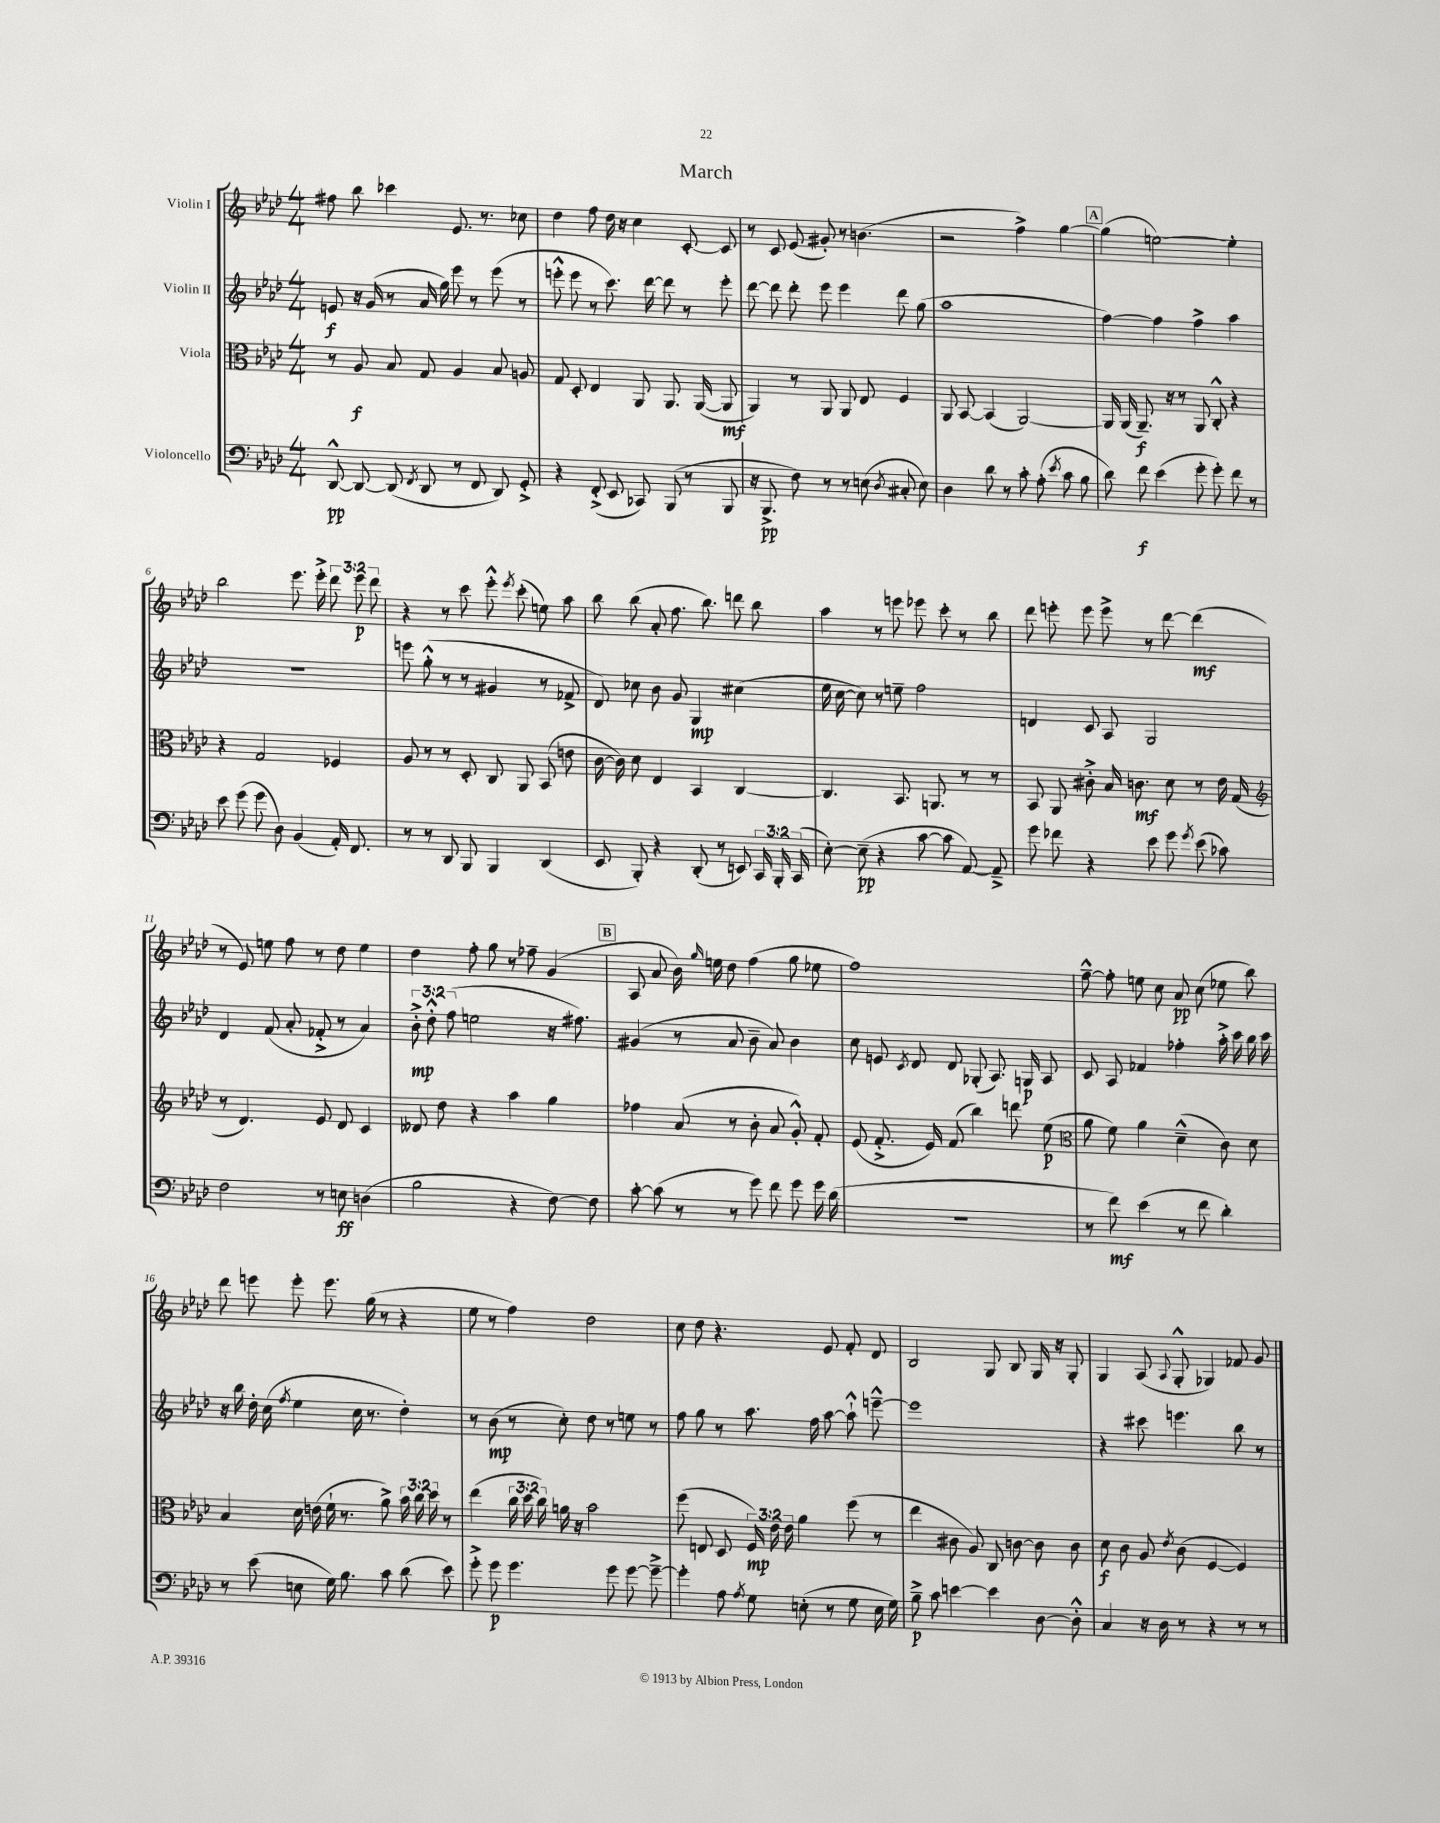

**kern	**dynam	**kern	**dynam	**kern	**dynam	**kern	**dynam
*part4	*part4	*part3	*part3	*part2	*part2	*part1	*part1
*staff4	*staff4	*staff3	*staff3	*staff2	*staff2	*staff1	*staff1
*I"Violoncello	*	*I"Viola	*	*I"Violin II	*	*I"Violin I	*
*clefF4	*	*clefC3	*	*clefG2	*	*clefG2	*
*k[b-e-a-d-]	*	*k[b-e-a-d-]	*	*k[b-e-a-d-]	*	*k[b-e-a-d-]	*
*M4/4	*	*M4/4	*	*M4/4	*	*M4/4	*
=1	=1	=1	=1	=1	=1	=1	=1
[8DD-^^/	pp	8r	.	8en/	f	8ff#X\	.
8DD-/_	.	8A-/	f	16r	.	8bb-\	.
.	.	.	.	(16g/	.	.	.
(8DD-/]	.	8B-/	.	8r	.	4ccc-X\	.
8qFF/	.	.	.	.	.	.	.
8DD-/	.	8G/	.	16a-/	.	.	.
.	.	.	.	16gg\)	.	.	.
8r	.	4A-/	.	8eee-\	.	8.e-/	.
8FF/	.	.	.	8r	.	.	.
.	.	.	.	.	.	8.r	.
8DD-/)	.	8B-/	.	(8eee-\	.	.	.
8GG'^/	.	8An/	.	8r	.	8cc-X\	.
=2	=2	=2	=2	=2	=2	=2	=2
4r	.	8G/	.	8eeen'^^\	.	4dd-\	.
.	.	8D-'/	.	8eee\	.	.	.
(8FF'^/	.	4E-/	.	8r	.	8ff\	.
8EE-/	.	.	.	8.ccc\)	.	16dd-\	.
.	.	.	.	.	.	16r	.
8CC-X/)	.	8AA-/	.	.	.	4cc\	.
.	.	.	.	[16ddd-\	.	.	.
(8BBB-/	.	8.AA-/	.	8ddd-\]	.	.	.
8r	.	.	.	8r	.	[8c'/	.
.	.	([16AA-/	.	.	.	.	.
8BBB-/	.	8AA-/]	mf	8eee'\	.	8c/]	.
=3	=3	=3	=3	=3	=3	=3	=3
16r	.	4AA-/)	.	[8ddd-\	.	8r	.
8.BBB-^/	pp	.	.	.	.	.	.
.	.	.	.	8ddd-\]	.	8c/	.
8F\)	.	8r	.	8ddd-'\	.	(8e-/	.
8r	.	8AA-/	.	8eee-\	.	8g#X'/)	.
8r	.	8AA-/	.	4eee-\	.	8r	.
(8En\	.	8E-/	.	.	.	(4.bn\	.
8qD-/	.	.	.	.	.	.	.
8C#X'/	.	4F/	.	8ddd-\	.	.	.
8E\)	.	.	.	(8gg\	.	.	.
=4	=4	=4	=4	=4	=4	=4	=4
4D-\	.	8AA-/	.	1aa-	.	2r	.
.	.	[8BB-/	.	.	.	.	.
8d-\	.	(4BB-/]	.	.	.	.	.
8r	.	.	.	.	.	.	.
8c'\	.	[2AA-/)	.	.	.	4ff^\)	.
(8A-'\	.	.	.	.	.	.	.
8qe-/	.	.	.	.	.	.	.
8c\	.	.	.	.	.	[4gg\	.
8B-\	.	.	.	.	.	.	.
!!LO:REH:place=s1:t=A
=5	=5	=5	=5	=5	=5	=5	=5
8d-\)	.	16AA-/]	.	[4ff\)	.	(4gg\]	.
.	.	(16AA-/	.	.	.	.	.
8f\	f	8.AA-~/)	f	.	.	.	.
(4e-\	.	.	.	4ff\]	.	[2een\)	.
.	.	16r	.	.	.	.	.
.	.	8r	.	.	.	.	.
8g'\	.	8AA-/	.	4ff^\	.	.	.
8g'\)	.	8C'^^/	.	.	.	.	.
8f\	.	4r	.	4aa-\	.	4ee'\]	.
8r	.	.	.	.	.	.	.
!!LO:LB:g=z
=6	=6	=6	=6	=6	=6	=6	=6
8e-\	.	4r	.	1r	.	2bb-\	.
(8g\	.	.	.	.	.	.	.
8g\	.	2G/	.	.	.	.	.
8D-\)	.	.	.	.	.	.	.
(4BB-/	.	.	.	.	.	8.eee-\	.
.	.	.	.	.	.	16eee-'^\	.
16AA-'/)	.	4F-X/	.	.	.	12ddd-\	.
8.FF/	.	.	.	.	.	.	.
.	.	.	.	.	.	12eee-\	p
.	.	.	.	.	.	12ddd-\	.
=7	=7	=7	=7	=7	=7	=7	=7
8r	.	8A-/	.	8eeen\	.	4r	.
8r	.	8r	.	(8gg'^^\	.	.	.
8DD-/	.	8r	.	8r	.	8r	.
8BBB-/	.	8D-'/	.	8r	.	8ccc\	.
4BBB-/	.	8C/	.	4g#X/	.	8eee-'^^\	.
.	.	.	.	.	.	8qeee-/	.
.	.	8AA-/	.	.	.	(8ccc'\	.
(4DD-/	.	(8BB-/	.	8r	.	8een\)	.
.	.	8en\	.	8f-X^/	.	8aa-\	.
=8	=8	=8	=8	=8	=8	=8	=8
8EE-/	.	[16c\	.	8d-/)	.	8bb-\	.
.	.	16c\])	.	.	.	.	.
8BBB-'/)	.	8d-\	.	8cc-X\	.	(8bb-\	.
4r	.	4E-/	.	8b-\	.	8a-'/	.
.	.	.	.	8g/	.	8.ff\	.
(8DD-'/	.	4BB-/	.	4G/	mp	.	.
.	.	.	.	.	.	8.bb-\)	.
8r	.	.	.	.	.	.	.
8EEn/)	.	[4C/	.	(4cc#X\	.	8dddn\	.
24CC/	.	.	.	.	.	8bb-\	.
24BBB-'/	.	.	.	.	.	.	.
(24CC/	.	.	.	.	.	.	.
=9	=9	=9	=9	=9	=9	=9	=9
[8E-'\)	.	4.C/]	.	16ee-\	.	4aa-\	.
.	.	.	.	[16cc\	.	.	.
(8E-~\]	pp	.	.	8cc\])	.	.	.
4r	.	.	.	8r	.	8r	.
.	.	8.BB-/	.	8een~\	.	8eeen\	.
[8c\	.	.	.	2ff\	.	8eee-X\	.
.	.	8.AAn/	.	.	.	.	.
8c\]	.	.	.	.	.	8ccc'\	.
[8AA-/)	.	8r	.	.	.	8r	.
8AA-~^/]	.	8r	.	.	.	8bb-\	.
=10	=10	=10	=10	=10	=10	=10	=10
8g\	.	8BB-/	.	4dn/	.	8ddd-\	.
8f-X\	.	8AA-/	.	.	.	8eeen'\	.
4r	.	8c#X'^\	.	8c/	.	8eee\	.
.	.	16B-/	.	8A-/	.	8eee^\	.
.	.	8.cn\	mf	.	.	.	.
8e-\	.	.	.	2G/	.	8r	.
8g\	.	8d-\	.	.	.	[8ddd-\	.
8qg/	.	.	.	.	.	.	.
(8e-\	.	8r	.	.	.	(4ddd-\]	mf
8c-X\)	.	16e-\	.	.	.	.	.
.	.	(16G/	.	.	.	.	.
!!LO:LB:g=z
=11	=11	=11	=11	=11	=11	=11	=11
*	*	*clefG2	*	*	*	*	*
2F\	.	8r	.	4d-/	.	8r	.
.	.	4.d-/)	.	.	.	8e-/)	.
.	.	.	.	(8f/	.	8een\	.
.	.	.	.	8a-'/	.	8ff\	.
8r	.	8e-/	.	8f-X'^/	.	8r	.
8En\	ff	8d-/	.	8r	.	8dd-\	.
(4Dn\	.	4c/	.	4a-/)	.	4ee\	.
=12	=12	=12	=12	=12	=12	=12	=12
2B-\	.	8d--X/	.	12b-'^\	mp	4dd-\	.
.	.	.	.	12dd-'^^\	.	.	.
.	.	8dd-\	.	.	.	.	.
.	.	.	.	(12ff\	.	.	.
.	.	4r	.	2een\	.	8ff'\	.
.	.	.	.	.	.	8gg\	.
4r	.	4aa-\	.	.	.	8r	.
.	.	.	.	.	.	8ff-X~\	.
[8F\)	.	4gg\	.	16r	.	(4g/	.
.	.	.	.	8.ff#X\)	.	.	.
8F\]	.	.	.	.	.	.	.
!!LO:REH:place=s1:t=B
=13	=13	=13	=13	=13	=13	=13	=13
[8c'\	.	4ff-X\	.	(4g#X/	.	8A-/	.
(8c\]	.	.	.	.	.	8a-/	.
8r	.	(8a-/	.	8r	.	16b-\)	.
.	.	.	.	.	.	16qqgg/	.
.	.	.	.	.	.	16een\	.
8r	.	8r	.	8a-/	.	8dd-\	.
8g\)	.	8b-'\	.	8b-~\	.	(4ff\	.
8f\	.	8a-/	.	8a-/)	.	.	.
8g\	.	8g'^^/)	.	4b-\	.	8gg\	.
16g\	.	8f'/	.	.	.	8ee-X\	.
(16d-\	.	.	.	.	.	.	.
=14	=14	=14	=14	=14	=14	=14	=14
1r	.	(8e-/	.	8cc\	.	1ff)	.
.	.	8.f'^/	.	8en/	.	.	.
.	.	.	.	8qc/	.	.	.
.	.	.	.	8d-/	.	.	.
.	.	16e-/)	.	.	.	.	.
.	.	(8f/	.	8d-/	.	.	.
.	.	4bb-\)	.	(8G-X'/	.	.	.
.	.	.	.	8.A-/)	.	.	.
.	.	8dddn\	.	.	.	.	.
.	.	.	.	16Gn/	p	.	.
.	.	(8ee-\	p	8A-/	.	.	.
=15	=15	=15	=15	=15	=15	=15	=15
*	*	*clefC3	*	*	*	*	*
8r	.	8a-\	.	8c/	.	[8ff~^^\	.
8f\)	mf	8f\)	.	8A-/	.	8ff'\]	.
(4e-\	.	4a-\	.	4f-X/	.	8een\	.
.	.	.	.	.	.	8cc\	.
8r	.	(4d-~^^\	.	4ff-X'\	.	8a-/	pp
8f\	.	.	.	.	.	(8cc\	.
4d-'\)	.	8c\)	.	16aa-'^\	.	8ee-X\	.
.	.	.	.	16ccc\	.	.	.
.	.	8d-\	.	16bb-\	.	8bb-\)	.
.	.	.	.	16ccc\	.	.	.
!!LO:LB:g=z
=16	=16	=16	=16	=16	=16	=16	=16
8r	.	4B-/	.	16r	.	8ddd-\	.
.	.	.	.	16bb-\	.	.	.
(8e-\	.	.	.	16dd-'\	.	8eeen\	.
.	.	.	.	(16cc\	.	.	.
.	.	.	.	8qff/	.	.	.
8En\	.	16d-\	.	4ee-\	.	8eee'\	.
.	.	(16en\	.	.	.	.	.
16G\)	.	16f`\	.	.	.	8.eee\	.
8.B-\	.	8.r	.	.	.	.	.
.	.	.	.	16cc\	.	.	.
.	.	.	.	8.r	.	(16gg\	.
8c\	.	8a-^\)	.	.	.	8r	.
(8d-\	.	24b-\	.	4dd-'\)	.	4r	.
.	.	24cc\	.	.	.	.	.
.	.	24dd-\	.	.	.	.	.
8e-\)	.	8r	.	.	.	.	.
=17	=17	=17	=17	=17	=17	=17	=17
8g'^\	.	(4ee-\	.	8r	.	8ee-\	.
8g\	p	.	.	(8b-\	mp	8r	.
4.g\	.	24cc\	.	8r	.	4ff\)	.
.	.	24dd-\	.	.	.	.	.
.	.	24cc\)	.	.	.	.	.
.	.	16an\	.	8cc'\)	.	.	.
.	.	16r	.	.	.	.	.
.	.	2b-\	.	8dd-\	.	2dd-\	.
8g\	.	.	.	8r	.	.	.
[8g\	.	.	.	8een\	.	.	.
8g~^\_	.	.	.	8r	.	.	.
=18	=18	=18	=18	=18	=18	=18	=18
4g'\]	.	(8ff\	.	8ff\	.	8cc\	.
.	.	8En/	.	8gg\	.	8dd-\	.
8A-\	.	8D-/	.	8r	.	4.r	.
8qA-/	.	.	.	.	.	.	.
8G\	.	24F/)	mp	8.aa-\	.	.	.
.	.	24e-\	.	.	.	.	.
.	.	24e-\	.	.	.	.	.
(8En'\	.	4a-\	.	.	.	.	.
.	.	.	.	16ff\	.	.	.
8r	.	.	.	[8aa-\	.	8e-/	.
8G\	.	(8ff\	.	8aa-`^^\]	.	8f'/	.
16E\	.	8r	.	[8eeen~^^\	.	8d-/	.
16G\)	.	.	.	.	.	.	.
=19	=19	=19	=19	=19	=19	=19	=19
8B-~^\	p	4ee-\	.	1eee]	.	2B-/	.
8c\	.	.	.	.	.	.	.
[4en\	.	8c#X\	.	.	.	.	.
.	.	8A-/)	.	.	.	.	.
4e\]	.	8C/	.	.	.	8G/	.
.	.	[8cn\	.	.	.	8B-/	.
[8D-\	.	8c\]	.	.	.	16G/	.
.	.	.	.	.	.	16r	.
8D-'^^\]	.	8c\	.	.	.	8G'/	.
=20	=20	=20	=20	=20	=20	=20	=20
4C/	.	8d-\	f	4r	.	4G/	.
.	.	8c\	.	.	.	.	.
16r	.	8A-/	.	8ccc#X\	.	(8A-/	.
16D-\	.	.	.	.	.	.	.
.	.	8qe-/	.	.	.	8qqA-/	.
8r	.	(8c\	.	4.eeen\	.	8G'^^/	.
4r	.	[4F/	.	.	.	4G-X/)	.
8r	.	4F/])	.	8bb-\	.	8f-X/	.
8r	.	.	.	8r	.	8g/	.
==	==	==	==	==	==	==	==
*-	*-	*-	*-	*-	*-	*-	*-
